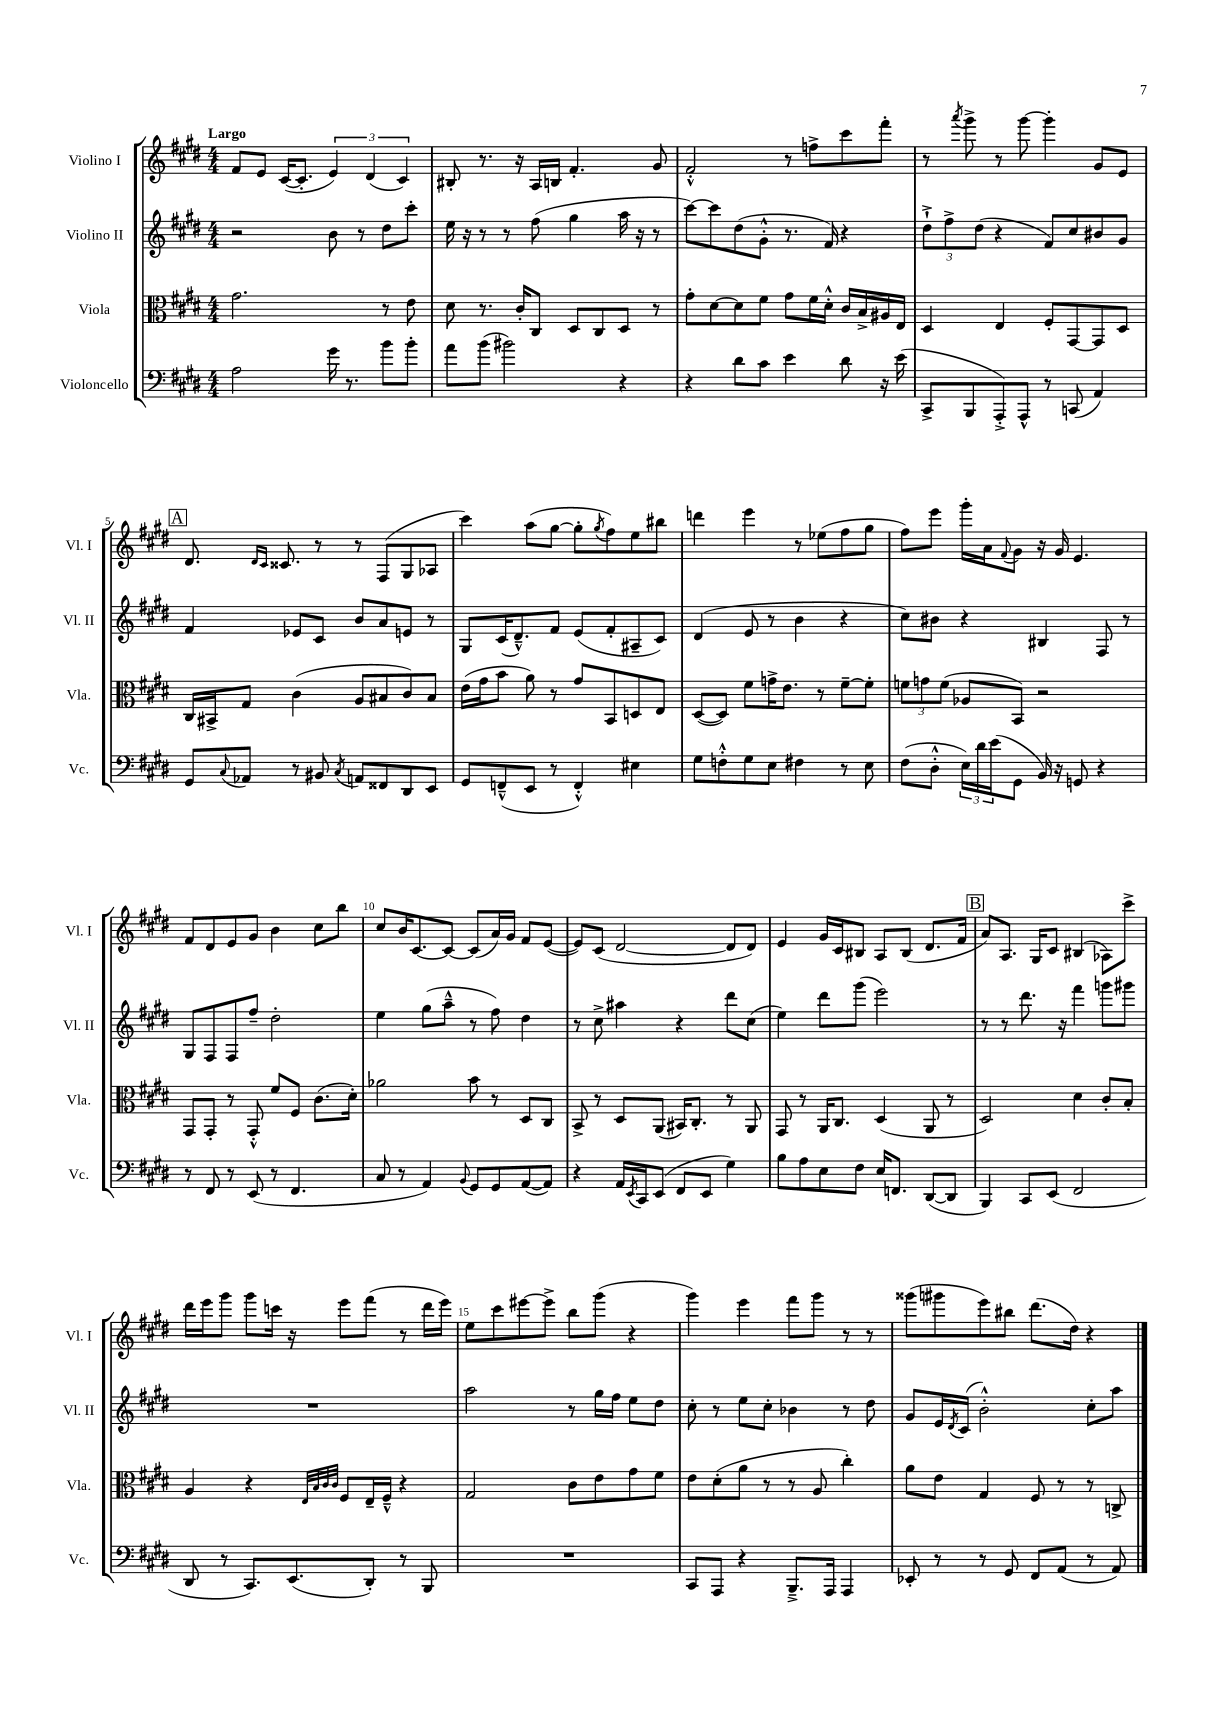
<<
\new StaffGroup <<
\new Staff = "s0" \with { instrumentName = "Violino I" shortInstrumentName = "Vl. I" } {
    \clef treble \key e \major \numericTimeSignature \time 4/4 \tempo "Largo"
    fis'8 e'8 cis'16~( cis'8.-. \tuplet 3/2 { e'4) dis'4( cis'4) } |
    bis8-. r8. r16 a16 b16 fis'4.-. gis'8 |
    fis'2-.-^ r8 f''8-> cis'''8 fis'''8-. |
    r8 \acciaccatura { a'''8 } gis'''8-> r8 gis'''8~ gis'''4-. gis'8 e'8 |
    \mark \markup { \box "A" } dis'8. \grace { dis'16 cis'16 } cisis'8. r8 r8 fis8( gis8 aes8 |
    cis'''4) a''8( gis''8~ gis''8-. \acciaccatura { gis''8 } fis''8) e''8 bis''8 |
    d'''4 e'''4 r8 ees''8( fis''8 gis''8 |
    fis''8) e'''8 gis'''16-. a'16 \appoggiatura { fis'8 } gis'8 r16 gis'16 e'4. |
    fis'8 dis'8 e'8 gis'8 b'4 cis''8 b''8 |
    cis''8 b'16 cis'8.~ cis'8~ cis'8( a'16) gis'16 fis'8 e'8~( |
    e'8) cis'8( dis'2~ dis'8 dis'8) |
    e'4 gis'16 cis'16 bis8 a8 bis8( dis'8. fis'16 |
    \mark \markup { \box "B" } a'8) a8. gis16 cis'8 bis4( aes8) cis'''8-> |
    dis'''16 e'''16 gis'''8 gis'''8 c'''16 r16 e'''8 fis'''8( r8 dis'''16 e'''16) |
    e''8 cis'''8 eis'''8~ eis'''8-> b''8 gis'''8( r4 |
    gis'''4) e'''4 fis'''8 gis'''8 r8 r8 |
    gisis'''8( gis'''8 e'''8) bis''8 dis'''8.( dis''16) r4 \bar "|." |
}
\new Staff = "s1" \with { instrumentName = "Violino II" shortInstrumentName = "Vl. II" } {
    \clef treble \key e \major \numericTimeSignature \time 4/4
    r2 b'8 r8 dis''8 cis'''8-. |
    e''16 r16 r8 r8 fis''8( gis''4 a''16 r16 r8 |
    cis'''8~) cis'''8 dis''8( gis'8-.-^ r8. fis'16) r4 |
    \tuplet 3/2 { dis''8-!-> fis''8-> dis''8( } r4 fis'8) cis''8 bis'8 gis'8 |
    \mark \markup { \box "A" } fis'4 ees'8 cis'8 b'8 a'8 e'8 r8 |
    gis8 cis'16( dis'8.---^) fis'8 e'8( fis'8-. ais8-- cis'8) |
    dis'4( e'8 r8 b'4 r4 |
    cis''8) bis'8 r4 bis4 fis8 r8 |
    gis8 fis8 fis8 fis''8-- dis''2-. |
    e''4 gis''8( a''8---^ r8 fis''8) dis''4 |
    r8 cis''8-> ais''4 r4 dis'''8 cis''8( |
    e''4) dis'''8 gis'''8( e'''2) |
    \mark \markup { \box "B" } r8 r8 dis'''8. r16 fis'''4 g'''8 gis'''8 |
    R1 |
    a''2 r8 gis''16 fis''16 e''8 dis''8 |
    cis''8-. r8 e''8 cis''8-. bes'4 r8 dis''8 |
    gis'8 e'16 \acciaccatura { dis'8 } cis'16( b'2-.-^) cis''8-. a''8 \bar "|." |
}
\new Staff = "s2" \with { instrumentName = "Viola" shortInstrumentName = "Vla." } {
    \clef alto \key e \major \numericTimeSignature \time 4/4
    gis'2. r8 e'8 |
    dis'8 r8. cis'16-. cis8 dis8 cis8 dis8 r8 |
    gis'8-. dis'8~ dis'8 fis'8 gis'8 fis'16 dis'16-.-^ cis'16 b16-> ais16 e16 |
    dis4 e4 fis8-. gis,8~ gis,8 dis8 |
    \mark \markup { \box "A" } cis16 bis,16-> gis8 cis'4( a8 bis8 cis'8) bis8 |
    e'16( gis'16 b'8 a'8) r8 gis'8 b,8 d8 e8 |
    dis8~( dis8) fis'8 g'16-> e'8. r8 fis'8~-- fis'8-. |
    \tuplet 3/2 { f'8 g'8 f'8( } aes8 b,8) r2 |
    gis,8 gis,8-. r8 gis,8-.-^ fis'8 fis8 cis'8.( dis'16-.) |
    aes'2 b'8 r8 dis8 cis8 |
    b,8-> r8 dis8 a,8( bis,16) cis8.-. r8 a,8 |
    gis,8 r8 a,16 cis8. dis4( a,8 r8 |
    \mark \markup { \box "B" } dis2) dis'4 cis'8-. b8-. |
    a4 r4 \grace { e32 b32 cis'32 cis'32 } fis8 e16-- fis16---^ r4 |
    gis2 cis'8 e'8 gis'8 fis'8 |
    e'8 dis'8-.( a'8 r8 r8 a8 cis''4-.) |
    a'8 e'8 gis4 fis8 r8 r8 c8-> \bar "|." |
}
\new Staff = "s3" \with { instrumentName = "Violoncello" shortInstrumentName = "Vc." } {
    \clef bass \key e \major \numericTimeSignature \time 4/4
    a2 gis'16 r8. b'8 b'8-. |
    a'8 b'8( bis'2) r4 |
    r4 dis'8 cis'8 e'4 dis'8 r16 e'16( |
    cis,8-> b,,8 a,,8-.->) a,,8-^ r8 c,8( a,4) |
    \mark \markup { \box "A" } gis,8 \appoggiatura { cis8 } aes,8 r8 bis,8 \acciaccatura { cis8 } a,8 fisis,8 dis,8 e,8 |
    gis,8 f,8---^( e,8 r8 f,4-.-^) eis4 |
    gis8 f8-.-^ gis8 e8 fis4 r8 e8 |
    fis8( dis8-.-^ \tuplet 3/2 { e16) dis'16 e'16( } gis,8 b,16) r16 g,8 r4 |
    r8 fis,8 r8 e,8( r8 fis,4. |
    cis8 r8 a,4) \appoggiatura { b,8 } gis,8 gis,8 a,8~( a,8) |
    r4 a,16 \acciaccatura { e,8 } cis,16 e,8( fis,8 e,8 gis4) |
    b8 a8 e8 fis8 e16 f,8. dis,8~( dis,8 |
    \mark \markup { \box "B" } b,,4) cis,8 e,8( fis,2 |
    dis,8 r8 cis,8.) e,8.( dis,8-.) r8 b,,8 |
    R1 |
    cis,8 a,,8 r4 b,,8.---> a,,16 a,,4 |
    ees,8-. r8 r8 gis,8 fis,8 a,8( r8 a,8) \bar "|." |
}
>>
>>
\layout { \context { \Score \override BarNumber.break-visibility = ##(#f #t #t) barNumberVisibility = #(every-nth-bar-number-visible 5) } }
